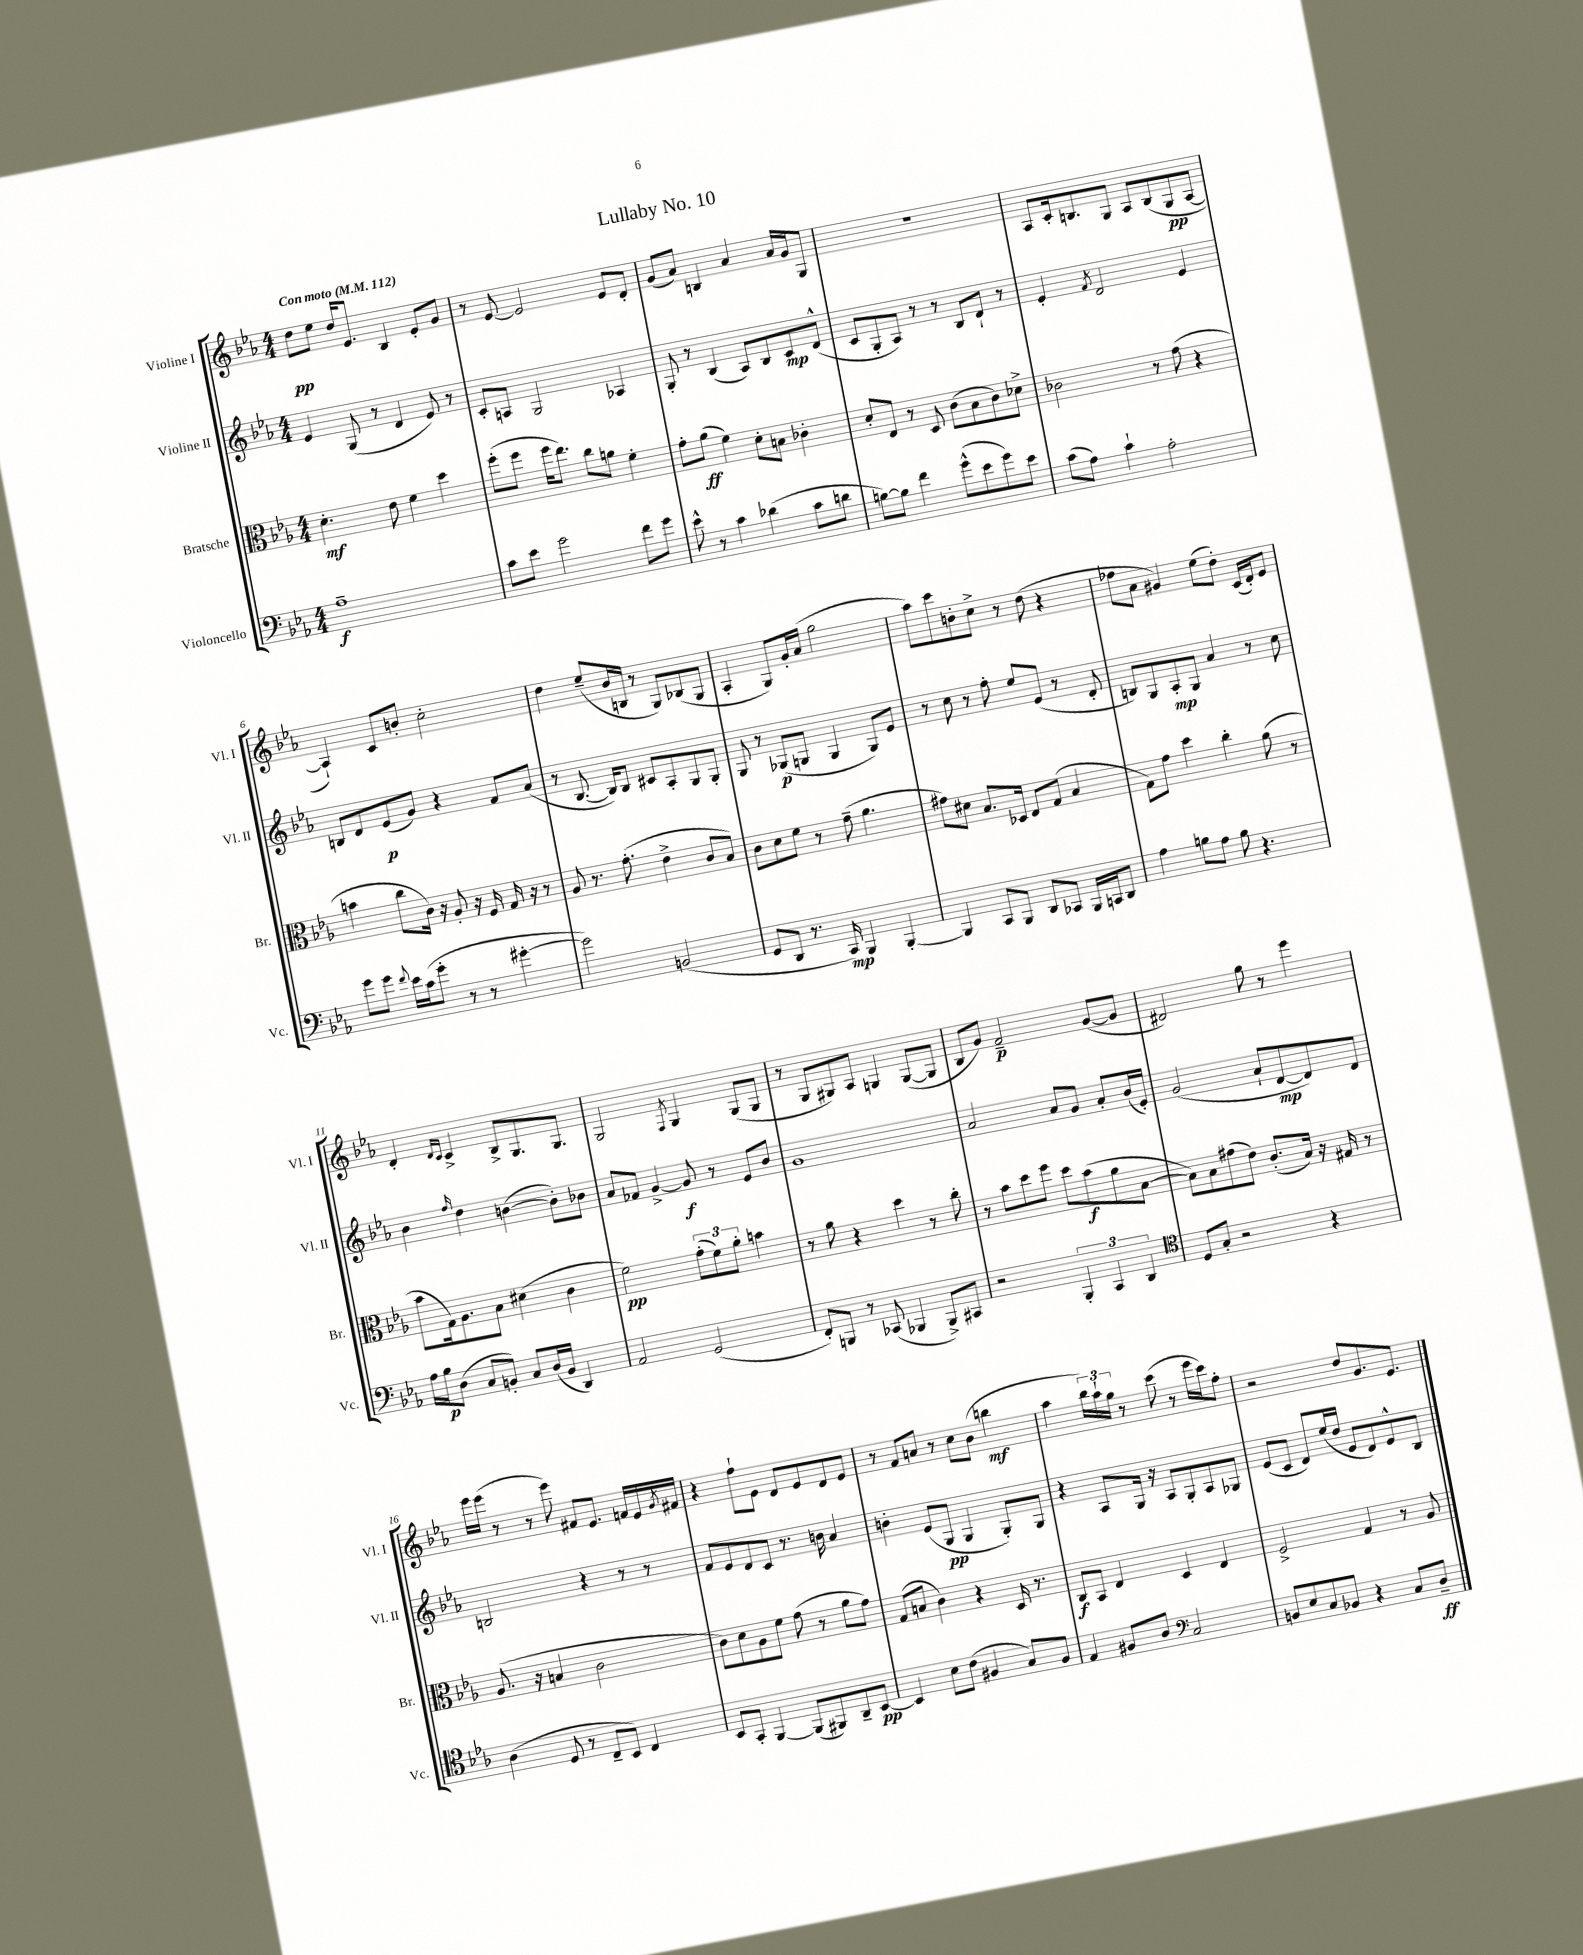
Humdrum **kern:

**kern	**dynam	**kern	**dynam	**kern	**dynam	**kern	**dynam
*part4	*part4	*part3	*part3	*part2	*part2	*part1	*part1
*staff4	*staff4	*staff3	*staff3	*staff2	*staff2	*staff1	*staff1
*I"Violoncello	*	*I"Bratsche	*	*I"Violine II	*	*I"Violine I	*
*I'Vc.	*	*I'Br.	*	*I'Vl. II	*	*I'Vl. I	*
*clefF4	*	*clefC3	*	*clefG2	*	*clefG2	*
*k[b-e-a-]	*	*k[b-e-a-]	*	*k[b-e-a-]	*	*k[b-e-a-]	*
*M4/4	*	*M4/4	*	*M4/4	*	*M4/4	*
*MM112	*	*MM112	*	*MM112	*	*MM112	*
=1	=1	=1	=1	=1	=1	=1	=1
!	!	!	!	!	!	!LO:TX:a:B:t=Con moto	!
1A-~	f	4.d'\	mf	4e-/	.	8dd\L	pp
.	.	.	.	.	.	8ee-\J	.
.	.	.	.	(8G/	.	16dd/KL	.
.	.	.	.	.	.	8.e-/J	.
.	.	8e-\	.	8r	.	.	.
.	.	4f\	.	4d/	.	4B-/	.
.	.	4dd\	.	8e-/)	.	8e-'/L	.
.	.	.	.	8r	.	8g/J	.
=2	=2	=2	=2	=2	=2	=2	=2
8c\L	.	(8ff'\L	.	8c'/L	.	8r	.
8e-\J	.	8ff\J	.	8An/J	.	[8e-/	.
2g\	.	16ff\KL	.	2G/	.	2e-/]	.
.	.	8.ee-\J)	.	.	.	.	.
.	.	8cc\L	.	.	.	.	.
.	.	8an\J	.	.	.	.	.
8f\L	.	4f'\	.	4A-X/	.	8e-/L	.
8g\J	.	.	.	.	.	8d'/J	.
=3	=3	=3	=3	=3	=3	=3	=3
8e-^^\	.	8g'\L	.	8G'/	.	(8g/L	.
8r	.	(8a-\J	ff	8r	.	8a-/J)	.
4c\	.	4f\)	.	(4B-/	.	4Bn/	.
(4d-X\	.	8d'\L	.	8A-/L)	.	4a-/	.
.	.	8Bn\J	.	8B-/	.	.	.
8c\L	.	4c-X'\	.	8c/	mp	16a-/LL	.
.	.	.	.	.	.	16g/J	.
8dn\J	.	.	.	(8d^^/J	.	8G/J	.
=4	=4	=4	=4	=4	=4	=4	=4
[8Bn\L)	.	8d'/L	.	8c/L	.	1r	.
8B\J]	.	8E-/J	.	8G'/	.	.	.
4f\	.	8r	.	8A-/J)	.	.	.
.	.	8D/	.	8r	.	.	.
(8g^^\L	.	(8c\L	.	8r	.	.	.
8e-\	.	8B-\	.	8B-/L	.	.	.
8g\)	.	8c\)	.	8d`/J	.	.	.
8e-\J	.	8d-X^\J	.	8r	.	.	.
=5	=5	=5	=5	=5	=5	=5	=5
(8c\L	.	2c-X\	.	4e-'/	.	8A-/L	.
8A-\J)	.	.	.	.	.	16c'/k	.
.	.	.	.	.	.	8.Bn/	.
.	.	.	.	8qf/	.	.	.
4c`\	.	.	.	2d/	.	.	.
.	.	.	.	.	.	8G/J	.
2A-'\	.	8r	.	.	.	8A-/L	.
.	.	(8g\	.	.	.	(8B/	.
.	.	4r	.	4e-/	.	8G/	pp
.	.	.	.	.	.	[8A-/J	.
!!LO:LB:g=z
=6	=6	=6	=6	=6	=6	=6	=6
8g\L	.	4bn\	.	8Bn/L	.	4A-`/])	.
8g\J	.	.	.	8d/	.	.	.
8qqf/	.	.	.	.	.	.	.
16e-\LL	.	8cc\L	.	(8e-/	p	8c/L	.
(16c\J	.	.	.	.	.	.	.
8g'\J	.	16c\Jk)	.	8g/J)	.	8bn'/J	.
.	.	16r	.	.	.	.	.
8r	.	8A-'/	.	4r	.	2cc'\	.
8r	.	16r	.	.	.	.	.
.	.	16F/	.	.	.	.	.
[4g#X'\	.	16G/	.	8f/L	.	.	.
.	.	16r	.	.	.	.	.
.	.	8r	.	(8a-/J	.	.	.
=7	=7	=7	=7	=7	=7	=7	=7
2g#\])	.	8A-/	.	8r	.	4dd\	.
.	.	8.r	.	[8.B-/	.	.	.
.	.	.	.	.	.	(8ee-~/L	.
.	.	(8.g'\	.	16B-/KL])	.	.	.
.	.	.	.	8B-/J	.	16b-/L	.
.	.	.	.	.	.	16Bn/JJ	.
(2BBn/	.	4e-^\	.	8c#X/L	.	8r	.
.	.	.	.	8A-'/	.	8G/L)	.
.	.	8c/L	.	8G/	.	(8B-X/	.
.	.	8B-/J)	.	8G'/J	.	8G/J	.
=8	=8	=8	=8	=8	=8	=8	=8
8GG/L	.	8c\L	.	8G/	.	4A-'/	.
8DD/J	.	8d\	.	8r	.	.	.
8.r	.	8f\J	.	(8G-X/L	p	8G/L)	.
.	.	8r	.	8Gn/J	.	16g'/L	.
16CC/)	mp	.	.	.	.	(16a-/JJ	.
4BBB-/	.	(8g~\	.	4G/	.	2gg\	.
.	.	4.a-\	.	.	.	.	.
[4BBB-'/	.	.	.	8G/L)	.	.	.
.	.	.	.	8e-/J	.	.	.
=9	=9	=9	=9	=9	=9	=9	=9
4BBB-/]	.	8g#X\L)	.	8r	.	8aa-\L)	.
.	.	8d#X\J	.	8cc\	.	8ccc\	.
8CC/L	.	8.B-/L	.	8r	.	8bn'\	.
8BBB-/J	.	.	.	8ff'\	.	8cc^\J	.
.	.	16D-X/Jk	.	.	.	.	.
8DD/L	.	8E-/L	.	8ee-/L	.	8r	.
8CC-X/J	.	(8G/J	.	(8e-/J	.	(8dd\	.
16BBB-/LL	.	4B-/	.	8r	.	4r	.
16CCn/J	.	.	.	.	.	.	.
8DD/J	.	.	.	8d'/	.	.	.
=10	=10	=10	=10	=10	=10	=10	=10
4A-\	.	8G\L)	.	8Bn/L)	.	8ff-X\L	.
.	.	8g\J	.	8G/	.	8a-\J	.
8Bn\L	.	4dd\	.	8A-'/	mp	4g#X/)	.
8A-\J	.	.	.	8G/J	.	.	.
8B\	.	4cc'\	.	4a-/	.	(8ee-\L	.
4.r	.	.	.	.	.	8dd'\J)	.
.	.	(8a-\	.	8r	.	(16c/LL	.
.	.	.	.	.	.	16d'/J)	.
.	.	8r	.	8cc\	.	8e-/J	.
!!LO:LB:g=z
=11	=11	=11	=11	=11	=11	=11	=11
16A-\LL	.	8b-\L	.	4b-\	.	4d'/	.
16B-\J	p	.	.	.	.	.	.
(8D\J	.	16G\k)	.	.	.	.	.
.	.	8.A-\	.	.	.	.	.
.	.	.	.	.	.	16qqd/LL	.
.	.	.	.	16qqff/	.	16qqc/JJ	.
8C/L	.	.	.	4dd\	.	4c^/	.
8BBn'/J)	.	8B-\J	.	.	.	.	.
8C/L	.	(4d#X\	.	([4bn\	.	8B-^/L	.
(16D/L	.	.	.	.	.	8.G/	.
16BB/JJ	.	.	.	.	.	.	.
4DD/)	.	4c\	.	8b'\L])	.	.	.
.	.	.	.	.	.	8.G/J	.
.	.	.	.	8b-X\J	.	.	.
=12	=12	=12	=12	=12	=12	=12	=12
2AA-/	.	2f\)	pp	8a-/L	.	2G/	.
.	.	.	.	8f-X/J	.	.	.
.	.	.	.	[4g^/	.	.	.
.	.	.	.	.	.	8qF/	.
(2GG/	.	(12g'\L	.	8g/]	f	4G/	.
.	.	12f\)	.	.	.	.	.
.	.	.	.	8r	.	.	.
.	.	12a-'\J	.	.	.	.	.
.	.	4bn\	.	8e-/L	.	(8G/L	.
.	.	.	.	8b-/J	.	8G/J	.
=13	=13	=13	=13	=13	=13	=13	=13
8FF'/L)	.	8r	.	1g	.	8r	.
8BBBn/J	.	8a-\	.	.	.	8G/L	.
8r	.	4r	.	.	.	8G#X/)	.
(8CC-X/	.	.	.	.	.	8A-/J	.
4BBB-X/	.	4dd\	.	.	.	4Gn/	.
8BBB-^/L)	.	8r	.	.	.	([8G/L	.
8CC#X/J	.	8cc'\	.	.	.	8G/J]	.
=14	=14	=14	=14	=14	=14	=14	=14
2r	.	8r	.	2a-/	.	8B-/L	.
.	.	8b-\L	.	.	.	8g/J)	.
.	.	8dd\	.	.	.	2f~/	p
.	.	8ff\J	.	.	.	.	.
6BBB-'/	.	8dd\L	.	8a-/L	.	.	.
.	.	(8b-\	f	8g/J	.	.	.
6CC/	.	.	.	.	.	.	.
.	.	8a-\	.	8a-'/L	.	([8g/L	.
6DD/	.	.	.	.	.	.	.
.	.	[8B-\J	.	(16b-/L	.	8g/J]	.
.	.	.	.	16e-'/JJ)	.	.	.
=15	=15	=15	=15	=15	=15	=15	=15
*clefC4	*	*	*	*	*	*	*
8D/L	.	8B-\L])	.	(2g/	.	2d#X/)	.
8G'/J	.	8B-\	.	.	.	.	.
2r	.	(8g#X\	.	.	.	.	.
.	.	8e-\J)	.	.	.	.	.
.	.	(8.c'/L	.	8a-`/L	.	8gg\	.
.	.	.	.	[8d/	mp	8r	.
.	.	16B-/Jk)	.	.	.	.	.
4r	.	16r	.	8d/])	.	4eee-\	.
.	.	16G#X/	.	.	.	.	.
.	.	8r	.	8d/J	.	.	.
!!LO:LB:g=z
=16	=16	=16	=16	=16	=16	=16	=16
(4A-\	.	(8.A-/	.	2Bn/	.	16eee-\LL	.
.	.	.	.	.	.	(16eee-\JJ	.
.	.	.	.	.	.	8r	.
.	.	16r	.	.	.	.	.
8D/	.	4Bn/	.	.	.	8r	.
8r	.	.	.	.	.	8eee-\)	.
8C~/L	.	2c\	.	4r	.	8f#X/L	.
8BB-/J)	.	.	.	.	.	8.e-/J	.
4C/	.	.	.	8r	.	.	.
.	.	.	.	.	.	16fn/LL	.
.	.	.	.	8r	.	16e-/	.
.	.	.	.	.	.	8qg/	.
.	.	.	.	.	.	16f#X/JJ	.
=17	=17	=17	=17	=17	=17	=17	=17
8BB-/L	.	8c\L)	.	8f/L	.	4r	.
8GG'/J	.	8d\	.	8e-/	.	.	.
[4FF/	.	8A-\	.	8d/	.	8ff`\L	.
.	.	8f\J	.	8c/J	.	8e-\J	.
(8FF/L]	.	(8g\	.	8.r	.	8d/L	.
8FF#X/)	.	8r	.	.	.	8e-/	.
.	.	.	.	16bn\	.	.	.
8AA-~/	.	8a-\L	.	4a-/	.	8d/	.
[8BB-/J	pp	8g\J)	.	.	.	8e-/J	.
=18	=18	=18	=18	=18	=18	=18	=18
4BB-/]	.	(8G/L	.	4bn'\	.	8r	.
.	.	8Bn/J	.	.	.	8f/L	.
8B-\L	.	4c\)	.	(8e-/L	.	8an/J	.
(8c\J	.	.	.	8G/J	pp	8r	.
4F#X/	.	4r	.	4G/	.	8cc\L	.
.	.	.	.	.	.	(8b-\J	.
8G/L)	.	16D/	.	8G'/L)	.	4bbn\	mf
.	.	8.r	.	.	.	.	.
8F#/J	.	.	.	8G/J	.	.	.
=19	=19	=19	=19	=19	=19	=19	=19
4E-/	.	8C/L	f	4r	.	4aa-\	.
.	.	8BB-/J	.	.	.	.	.
8F#X/L	.	4E-/	.	8A-/L	.	24bb-\LL)	.
.	.	.	.	.	.	24aa-`\	.
.	.	.	.	.	.	24gg\JJ	.
8A-/J	.	.	.	16G/Jk	.	8r	.
.	.	.	.	16r	.	.	.
*clefF4	*	*	*	*	*	*	*
2C/	.	4D/	.	8A-/L	.	(8ccc\	.
.	.	.	.	8G'/	.	8r	.
.	.	4E-/	.	8A-/	.	16eee-\LL	.
.	.	.	.	.	.	16ccc\J)	.
.	.	.	.	8G-X/J	.	8ff'\J	.
=20	=20	=20	=20	=20	=20	=20	=20
8BBn/L	.	2F^/	.	(8e-/L	.	2r	.
8E-/	.	.	.	8c/J	.	.	.
8C/	.	.	.	8d/L)	.	.	.
8BB-X/J	.	.	.	(16ee-/L	.	.	.
.	.	.	.	16dd/JJ	.	.	.
4r	.	4G/	.	8e-/L	.	8dd/L	.
.	.	.	.	8d/)	.	8.g/	.
8C/L	.	8r	.	8e-^^/	.	.	.
.	.	.	.	.	.	8.e-/J	.
8D~/J	ff	8A-/	.	8B-/J	.	.	.
==	==	==	==	==	==	==	==
*-	*-	*-	*-	*-	*-	*-	*-
